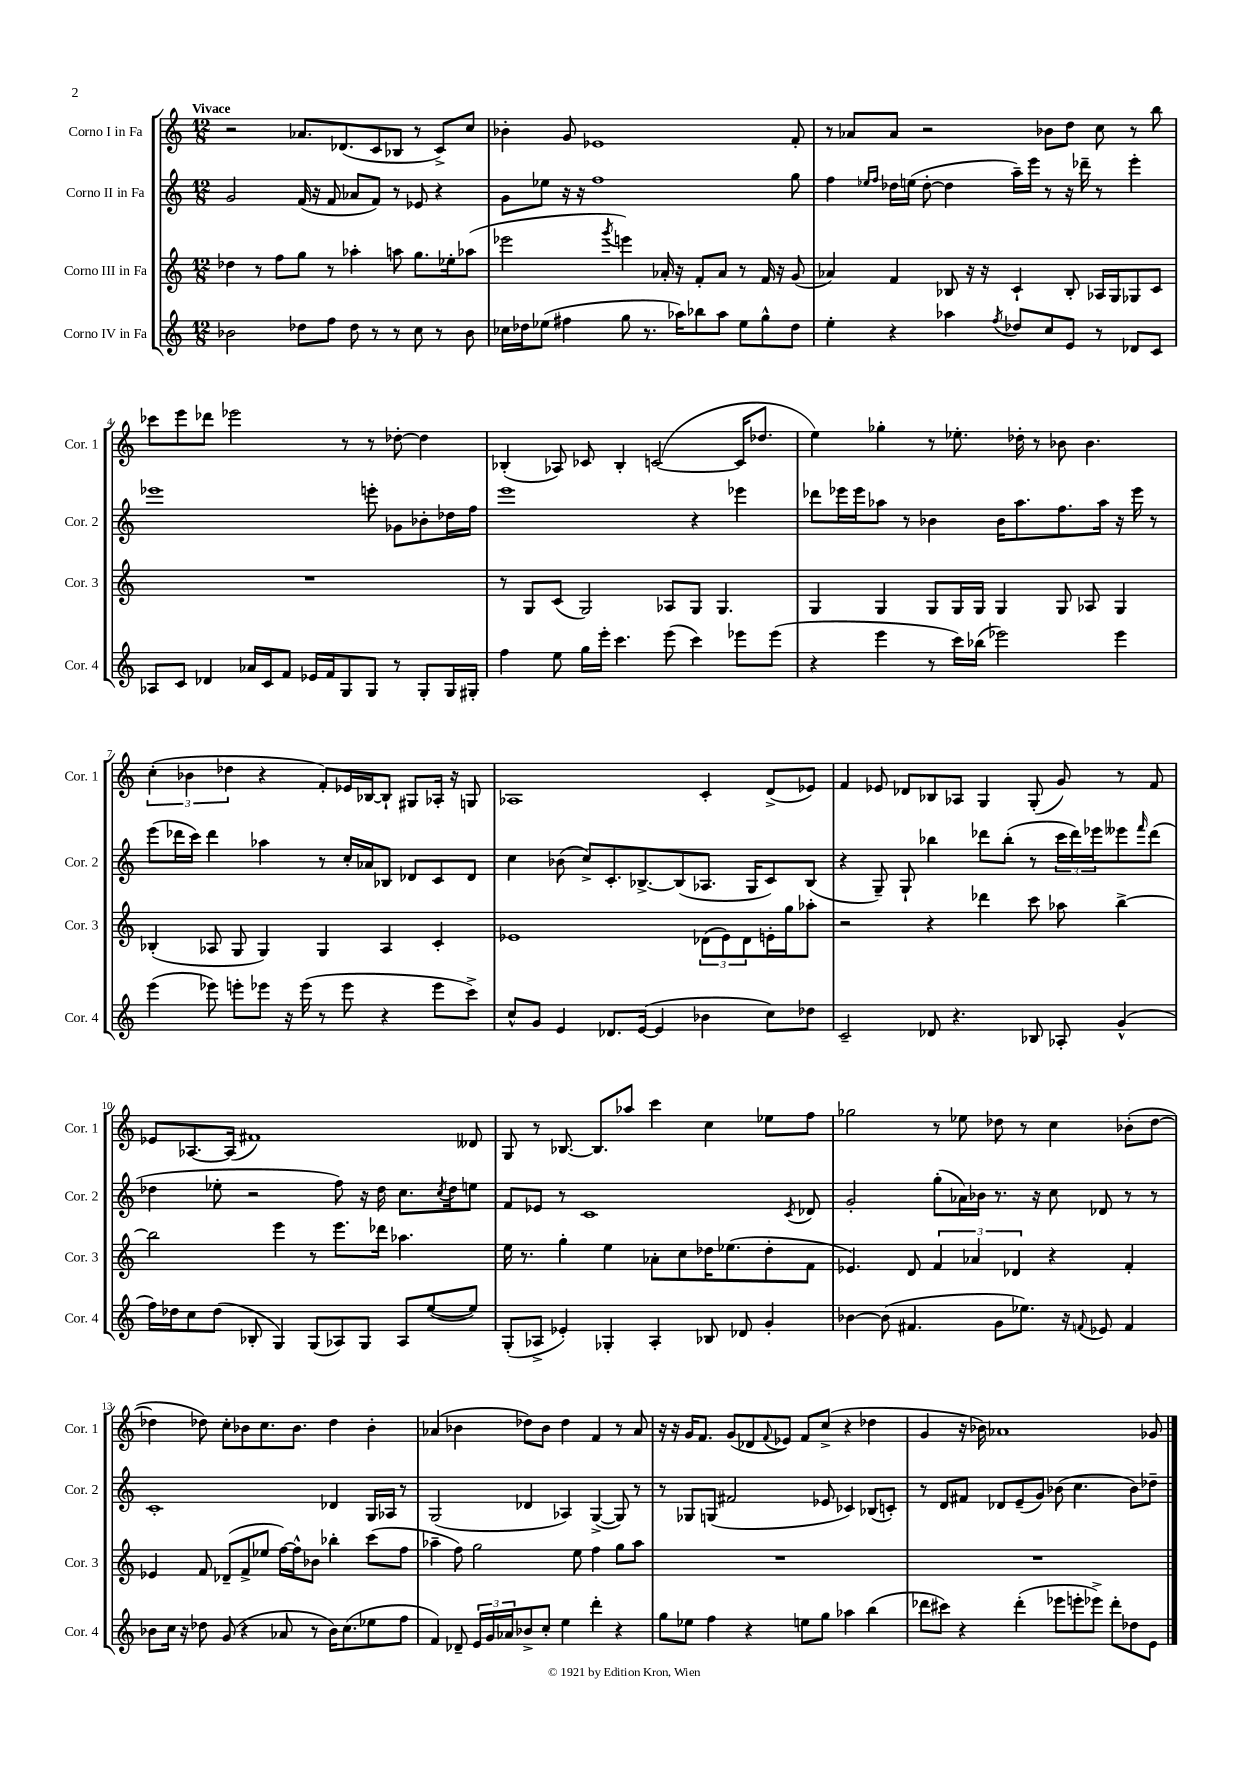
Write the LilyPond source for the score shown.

<<
\new StaffGroup <<
\new Staff = "s0" \with { instrumentName = "Corno I in Fa" shortInstrumentName = "Cor. 1" } {
    \clef treble \key c \major \numericTimeSignature \time 12/8 \tempo "Vivace"
    r2 aes'8. des'8.( c'8 bes8 r8 c'8->) c''8 |
    bes'4-. g'8 ees'1 f'8-. |
    r8 aes'8 aes'8 r2 bes'8 d''8 c''8 r8 b''8 |
    ces'''8 e'''8 des'''8 ees'''2 r8 r8 des''8~-. des''4 |
    bes4-.( aes8) ces'8 bes4-. c'2~( c'16 des''8. |
    e''4) ges''4-. r8 ees''8.-. des''16-. r8 bes'8 bes'4. |
    \tuplet 3/2 { c''4-.( bes'4 des''4 } r4 f'8-.) ees'16 bes16~ bes8-! gis8 aes16-. r16 g8 |
    aes1 c'4-. d'8->( ees'8) |
    f'4 ees'8 des'8 bes8 aes8 g4 g8-.( g'8) r8 f'8 |
    ees'8 aes8.~ aes16( fis'1) deses'8 |
    g8 r8 bes8.~ bes8. aes''8 c'''4 c''4 ees''8 f''8 |
    ges''2 r8 ees''8 des''8 r8 c''4 bes'8-.( des''8~ |
    des''4 des''8) c''8-. bes'8 c''8. bes'8. des''4 bes'4-. |
    aes'4( bes'4 des''8) bes'8 des''4 f'4 r8 aes'8 |
    r16 r16 g'16 f'8. g'8( des'8 \appoggiatura { f'8 } ees'8) f'8 c''8->( r4 des''4 |
    g'4 r16 bes'16) aes'1 ges'8 \bar "|." |
}
\new Staff = "s1" \with { instrumentName = "Corno II in Fa" shortInstrumentName = "Cor. 2" } {
    \clef treble \key c \major \numericTimeSignature \time 12/8
    g'2 f'16( r16 f'8 aes'8 f'8) r8 ees'8 r4 |
    g'8 ees''8 r16 r16 f''1 g''8 |
    f''4 \grace { ees''16 f''16 } des''16 e''16( des''8~-. des''4 a''16--) e'''16 r8 r16 des'''16-- r8 e'''4-. |
    ees'''1 e'''8-. ges'8 bes'8-. des''16 f''16 |
    e'''1 r4 ees'''4 |
    des'''8 ees'''16 ees'''16 aes''8 r8 bes'4 bes'16 aes''8. f''8. aes''16 r16 ees'''16 r8 |
    e'''8( des'''16 c'''16) des'''4 aes''4 r8 c''16-. aes'16 bes8 des'8 c'8 des'8 |
    c''4 bes'8( c''8->) c'8.-. bes8.~-> bes8( aes8. g16 c'8) bes8( |
    r4 g8--) g8-! bes''4 des'''8 bes''8-.( r8 \tuplet 3/2 { c'''16 des'''16) ees'''16 } eeses'''8 \grace { f'''16 } des'''8( |
    des''4 ees''8-. r2 f''8) r16 des''16 c''8. \acciaccatura { c''8 } des''16 e''8 |
    f'8 ees'8 r8 c'1 \acciaccatura { c'8 } des'8 |
    g'2-. g''8-.( aes'16) bes'16 r8. r16 c''8 des'8 r8 r8 |
    c'1-. des'4 g16 aes16 r8 |
    g2( des'4 aes4) g4~->( g8) r8 |
    r8 ges8 g8( fis'2 ees'8 ces'4) bes8( c'8-.) |
    r8 d'8 fis'8 des'8 e'8--( g'8) bes'8( c''4. bes'8) des''8-- \bar "|." |
}
\new Staff = "s2" \with { instrumentName = "Corno III in Fa" shortInstrumentName = "Cor. 3" } {
    \clef treble \key c \major \numericTimeSignature \time 12/8
    des''4 r8 f''8 g''8 r8 aes''4-. a''8 g''8. ees''16-. aes''8( |
    ees'''2 \acciaccatura { g'''8 } e'''4) aes'16-. r16 f'8-. aes'8 r8 f'16 r16 g'8( |
    aes'4) f'4 bes8 r16 r16 c'4-! bes8-. aes16 g16 ges8 c'8 |
    R1. |
    r8 g8 c'8( g2) aes8 g8 g4. |
    g4 g4 g8 g16 g16 g4 g8 aes8 g4 |
    bes4-.( aes8 g8 g4) g4 aes4 c'4-. |
    ees'1 \tuplet 3/2 { des'8( ees'8) des'8 } e'16-. g''16 aes''8-. |
    r2 r4 des'''4 c'''8 aes''8 b''4~-> |
    b''2 e'''4 r8 e'''8. des'''16 aes''4. |
    e''16 r8. g''4-. e''4 aes'8-. c''8 des''16 ees''8.( des''8-. f'8 |
    ees'4.) d'8 \tuplet 3/2 { f'4 aes'4 des'4 } r4 f'4-. |
    ees'4 f'8 des'8--( f'8-> ees''8 f''16~) f''16-^ bes'8 bes''4-. c'''8( f''8 |
    aes''4-- f''8) g''2 e''8 f''4 g''8 aes''8 |
    R1. |
    R1. \bar "|." |
}
\new Staff = "s3" \with { instrumentName = "Corno IV in Fa" shortInstrumentName = "Cor. 4" } {
    \clef treble \key c \major \numericTimeSignature \time 12/8
    bes'2 des''8 f''8 des''8 r8 r8 c''8 r8 bes'8 |
    ces''16 des''16 ees''8( fis''4 g''8 r8. aes''16) bes''8 aes''8 ees''8 g''8-^ des''8 |
    e''4-. r4 aes''4 \acciaccatura { f''8 } des''8 c''8 e'8 r8 des'8 c'8 |
    aes8 c'8 des'4 aes'16 c'16 f'8 ees'16 f'16 g8 g8 r8 g8-. g16 gis16-. |
    f''4 e''8 g''16 e'''16-. c'''4. e'''8( c'''4) ees'''8 ees'''8( |
    r4 e'''4 r8 c'''16) bes''16( ees'''2) ees'''4 |
    e'''4( ees'''8) e'''8-. ees'''8 r16 ees'''16( r8 ees'''8 r4 ees'''8 c'''8->) |
    c''8-^ g'8 e'4 des'8. e'16~( e'4 bes'4 c''8) des''8 |
    c'2-- des'8 r4. bes8 aes8-. g'4-^( |
    f''16) des''16 c''8 des''8( bes8-. g4) g8( aes8) g8 aes8 e''8~( e''8) |
    g8-.( aes8-> ees'4-.) ges4-. aes4-. bes8 des'8 g'4-. |
    bes'4~ bes'8( fis'4. g'8 ees''8.) r16 \appoggiatura { f'8 } ees'8 f'4 |
    bes'8 c''16 r16 des''8 g'8( r4 aes'8 r8 bes'16) c''8.( ees''8 f''8 |
    f'4) des'8-- \tuplet 3/2 { e'16 g'16 aes'16 } bes'8-> c''8-. e''4 d'''4-. r4 |
    g''8 ees''8 f''4 r4 e''8 g''8 aes''4 b''4( |
    des'''8 cis'''8) r4 des'''4-.( ees'''8 e'''8-. ees'''8->) des'''8-. des''8 e'8 \bar "|." |
}
>>
>>
